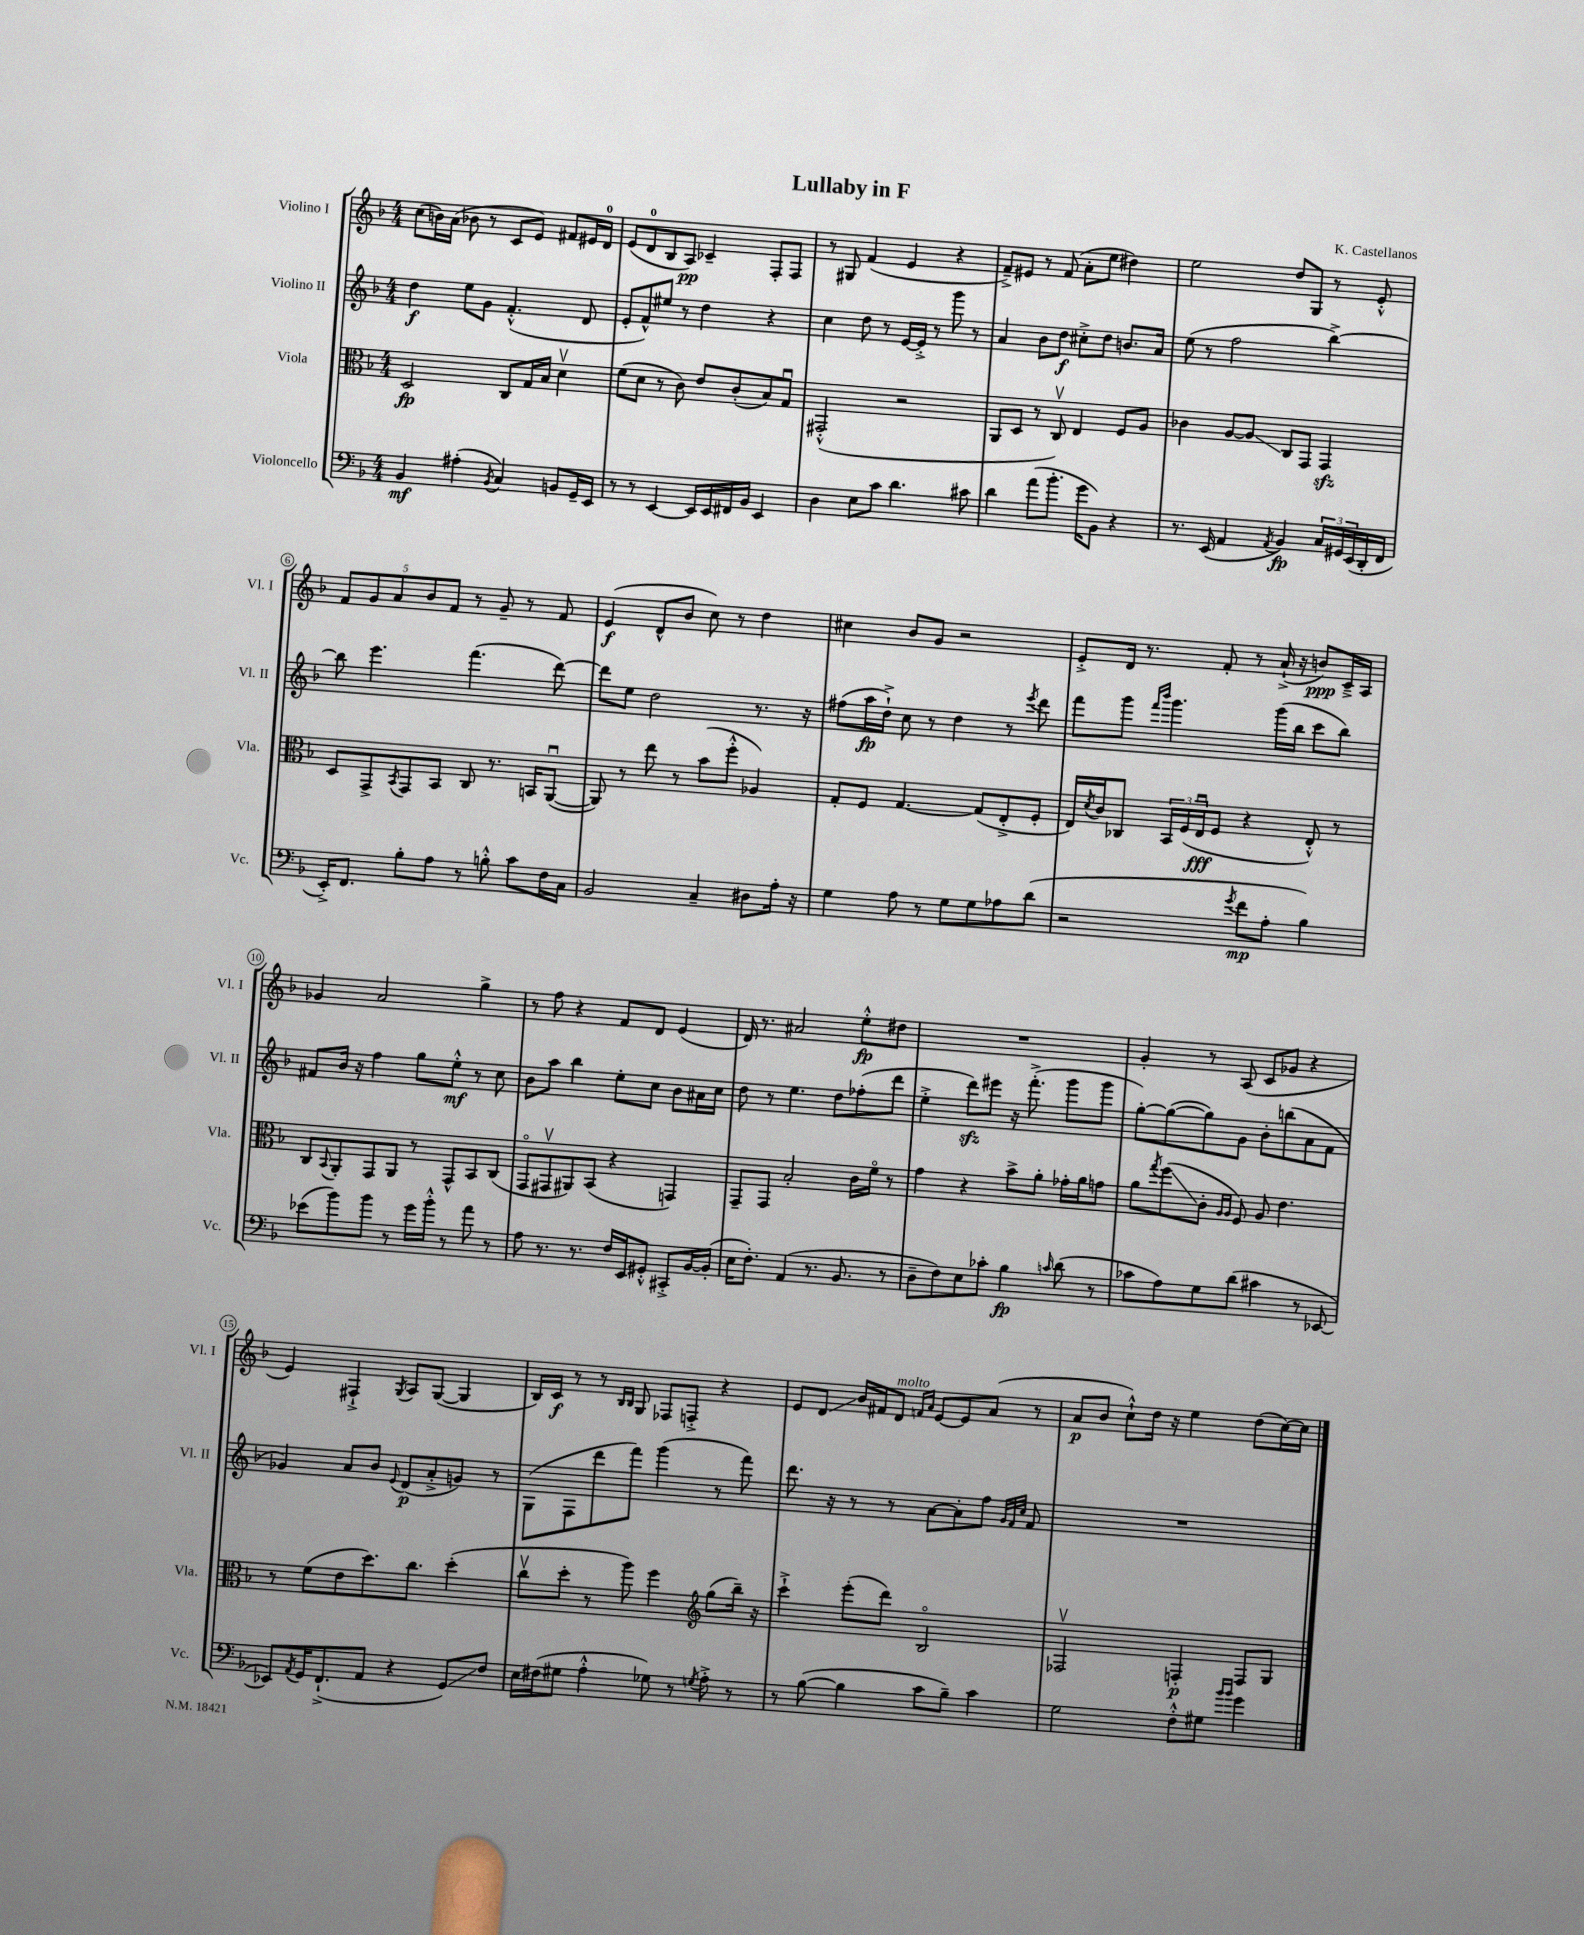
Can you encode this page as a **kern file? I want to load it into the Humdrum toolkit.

**kern	**kern	**kern	**kern
*staff4	*staff3	*staff2	*staff1
*clefF4	*clefC3	*clefG2	*clefG2
*k[b-]	*k[b-]	*k[b-]	*k[b-]
*M4/4	*M4/4	*M4/4	*M4/4
4BB-	2D	4dd	(8cc
.	.	.	16b)
.	.	.	(16a
(4A#'	.	8ee	8b-
.	.	8g	8r
8qBB-	.	.	.
4C)	8C	(4.f'^^	8c
.	16G	.	8e)
.	16B-	.	.
8BB	4dv	.	8f#
16GG~	.	8d	16e#
16EE	.	.	16d
=	=	=	=
8r	(8f	8e'	(8e
8r	8d	8f^^)	8d
[4EE	8r	8ee#	8B-
.	8c)	8r	8A)
16EE]	8e	4dd	4c-~
16EE	.	.	.
16FF#	(8c'	.	.
16BB-	.	.	.
4EE	8B-)	4r	8F'
.	8Gu	.	8F
=	=	=	=
4D	(2GG#'^^	4cc	8r
.	.	.	8G#
8E	.	8dd	(4f
8c	.	8r	.
4.d	2r	[16e	4e
.	.	16e'^]	.
.	.	8r	.
.	.	8ggg	4r
8c#	.	8r	.
=	=	=	=
4d	8AA	4a	8f~^)
.	8D	.	8e#
(8a	8r	8b-	8r
8.b-'	8Cv)	8dd	(8f
.	4E	8cc#'^	8a'
16g	.	.	.
8BB-)	.	8dd	8ee
4r	8F	8.b	4dd#)
.	8A	.	.
.	.	16a	.
=	=	=	=
8.r	4c-	(8ee	2ee
.	.	8r	.
(16EE	.	.	.
4AA	[8A	2ff	.
.	8A]	.	.
8qAA	.	.	.
4BB-)	8C	.	8dd
.	8GG	.	8G
24C	4GG	[4bb-^)	8r
24GG#	.	.	.
(24EE	.	.	.
16DD'	.	.	8e'^^
16FF	.	.	.
=	=	=	=
16EE'^)	8D	8bb-]	10f
8.FF	.	.	.
.	.	.	10g
.	8GG^	4.eee	.
.	.	.	10a
.	8qBB-	.	.
8B-'	8GG	.	.
.	.	.	10b-
8A	8BB-	.	.
.	.	.	10f
8r	8C	(4.fff	8r
8B'^^	8.r	.	8g~
8c	.	.	8r
.	16BB	.	.
16F	([8AAu	[8ddd)	8f
16C	.	.	.
=	=	=	=
2BB-	8AA])	8ddd]	(4e
.	8r	8ee	.
.	8ee	2dd	8d^^
.	8r	.	8b-
4C~	(8b-	.	8cc)
.	8ff'^^	.	8r
8D#	4A-)	8.r	4dd
16A'	.	.	.
16r	.	16r	.
=	=	=	=
4G	8G'	(8ff#	4cc#
.	8F	16aa	.
.	.	16dd`^)	.
8A	[4.G	8cc	8b-
8r	.	8r	8g
8G	.	4dd	2r
8G	(8G]	.	.
8A-	8E'^	8r	.
.	.	8qeee	.
(8d	8F'	8ddd	.
=	=	=	=
2r	16E)	8fff	8e'^
.	8qd	.	.
.	16c	.	.
.	8C-	8ggg	16d
.	.	.	8.r
.	.	16qqfff	.
.	.	16qqbbb-	.
.	24BB-	4.ggg	.
.	(24F	.	.
.	24Eu	.	.
.	8F	.	8f'
8qg	.	.	.
8f	4r	.	8r
8A'	.	(16ggg	(16a`^
.	.	16bb-	16r
4B-)	8E'^^)	8ccc	8b)
.	8r	8bb-)	16c~^
.	.	.	16A
=	=	=	=
(8e-	8C	8f#	4g-
.	8qqBB-	.	.
8b-)	8AA'	16b-	.
.	.	16r	.
8b-	8GG	4ff	2a
8r	8AA	.	.
16g	8r	8gg	.
16b-'^^	.	.	.
8r	8GG^^	8ee'^^	.
8a	8BB-	8r	4gg^
8r	(8C	8cc	.
=	=	=	=
8A	8GGo	8b-	8r
8.r	8GG#v	8aa	8ff
.	8AA#)	4bb-	4r
8.r	.	.	.
.	(8BB-	.	.
16F	4r	8ee'	8f
16EE	.	.	.
8GG#'^^	.	8cc	8d
8CC#'^	4GG)	8b-	(4e
[16BB-	.	16a#	.
(16BB-']	.	16cc	.
=	=	=	=
16E	8GG~	8dd	16d)
8.F')	.	.	8.r
.	8GG	8r	.
(4AA	2B-'	4.ee	2a#
8.r	.	.	.
.	.	8dd	.
8.BB-	.	.	.
.	16c	(8ff-'	8ee'^^
.	16fo	.	.
8r	8r	8ddd	8dd#
=	=	=	=
8D~	4g	4ee'^	1r
8F)	.	.	.
8E	4r	8ddd)	.
8c-'	.	8eee#	.
4B-	8b-^	16r	.
.	.	(8.fff'^	.
.	8a'	.	.
16qqc	.	.	.
(8d	16g-'	8ggg	.
.	16a	.	.
8r	8g	8ggg	.
=	=	=	=
8c-	8a	[8gg')	4g'
.	8qgg	.	.
8A)	(8ff	(8gg_	.
8G	8c'	8gg])	8r
.	16qqA	.	.
.	16qqA	.	.
(8d	8F)	8g	(8A
4c#	8A	8b-'	8c
.	4.e	(8bb	8g-
8r	.	8a	4r
[8EE-	.	8f	.
=	=	=	=
8EE-])	8r	4g-)	4e)
8qAA	.	.	.
16GG	(8f	.	.
(8.FF`^	.	.	.
.	8e	8a	4F#`^
8AA	8.dd)	8b-	.
.	.	8qqe	8qG
4r	.	(8d	8A
.	8.cc	.	.
.	.	8a'^	([8G
8GG)	(4dd'	8g)	4G]
8F	.	8r	.
=	=	=	=
16E	8ccv	(8G	16B-)
(16F#	.	.	16c
8G#	8dd'	8F	8r
4A'^^	8r	8ddd	8r
.	.	.	16qqB-
.	.	.	16qqB-
.	8aa)	8fff)	8G
8G-)	4ff	(4ggg	8F-
8r	.	.	8F'^
*	*clefG2	*	*
8qG	.	.	.
8A'^	(8gg	8r	4r
8r	16bb-~)	8fff)	.
.	16r	.	.
=	=	=	=
8r	4ccc`^	8.ddd	8e
([8B-	.	.	8d
.	.	16r	.
4B-]	(8eee'	8r	16b-
.	.	.	16f#
.	8ddd)	8r	8d
.	.	.	16qqf
.	.	.	16qqa
8c	2B-o	[8a	[8e
8B-~)	.	8a']	8e]
4c	.	8ff	(8a
.	.	32qqg	.
.	.	32qqf	.
.	.	32qqcc	.
.	.	8f	8r
=	=	=	=
2G	2F-v	1r	8a
.	.	.	8b-
.	.	.	8cc`^^)
.	.	.	16dd
.	.	.	16r
8F'^^	4F'	.	4ee
8G#	.	.	.
16qqb-	.	.	.
16qqb-	.	.	.
4g	8F	.	(8dd
.	8G	.	[16cc)
.	.	.	16cc]
==	==	==	==
*-	*-	*-	*-
